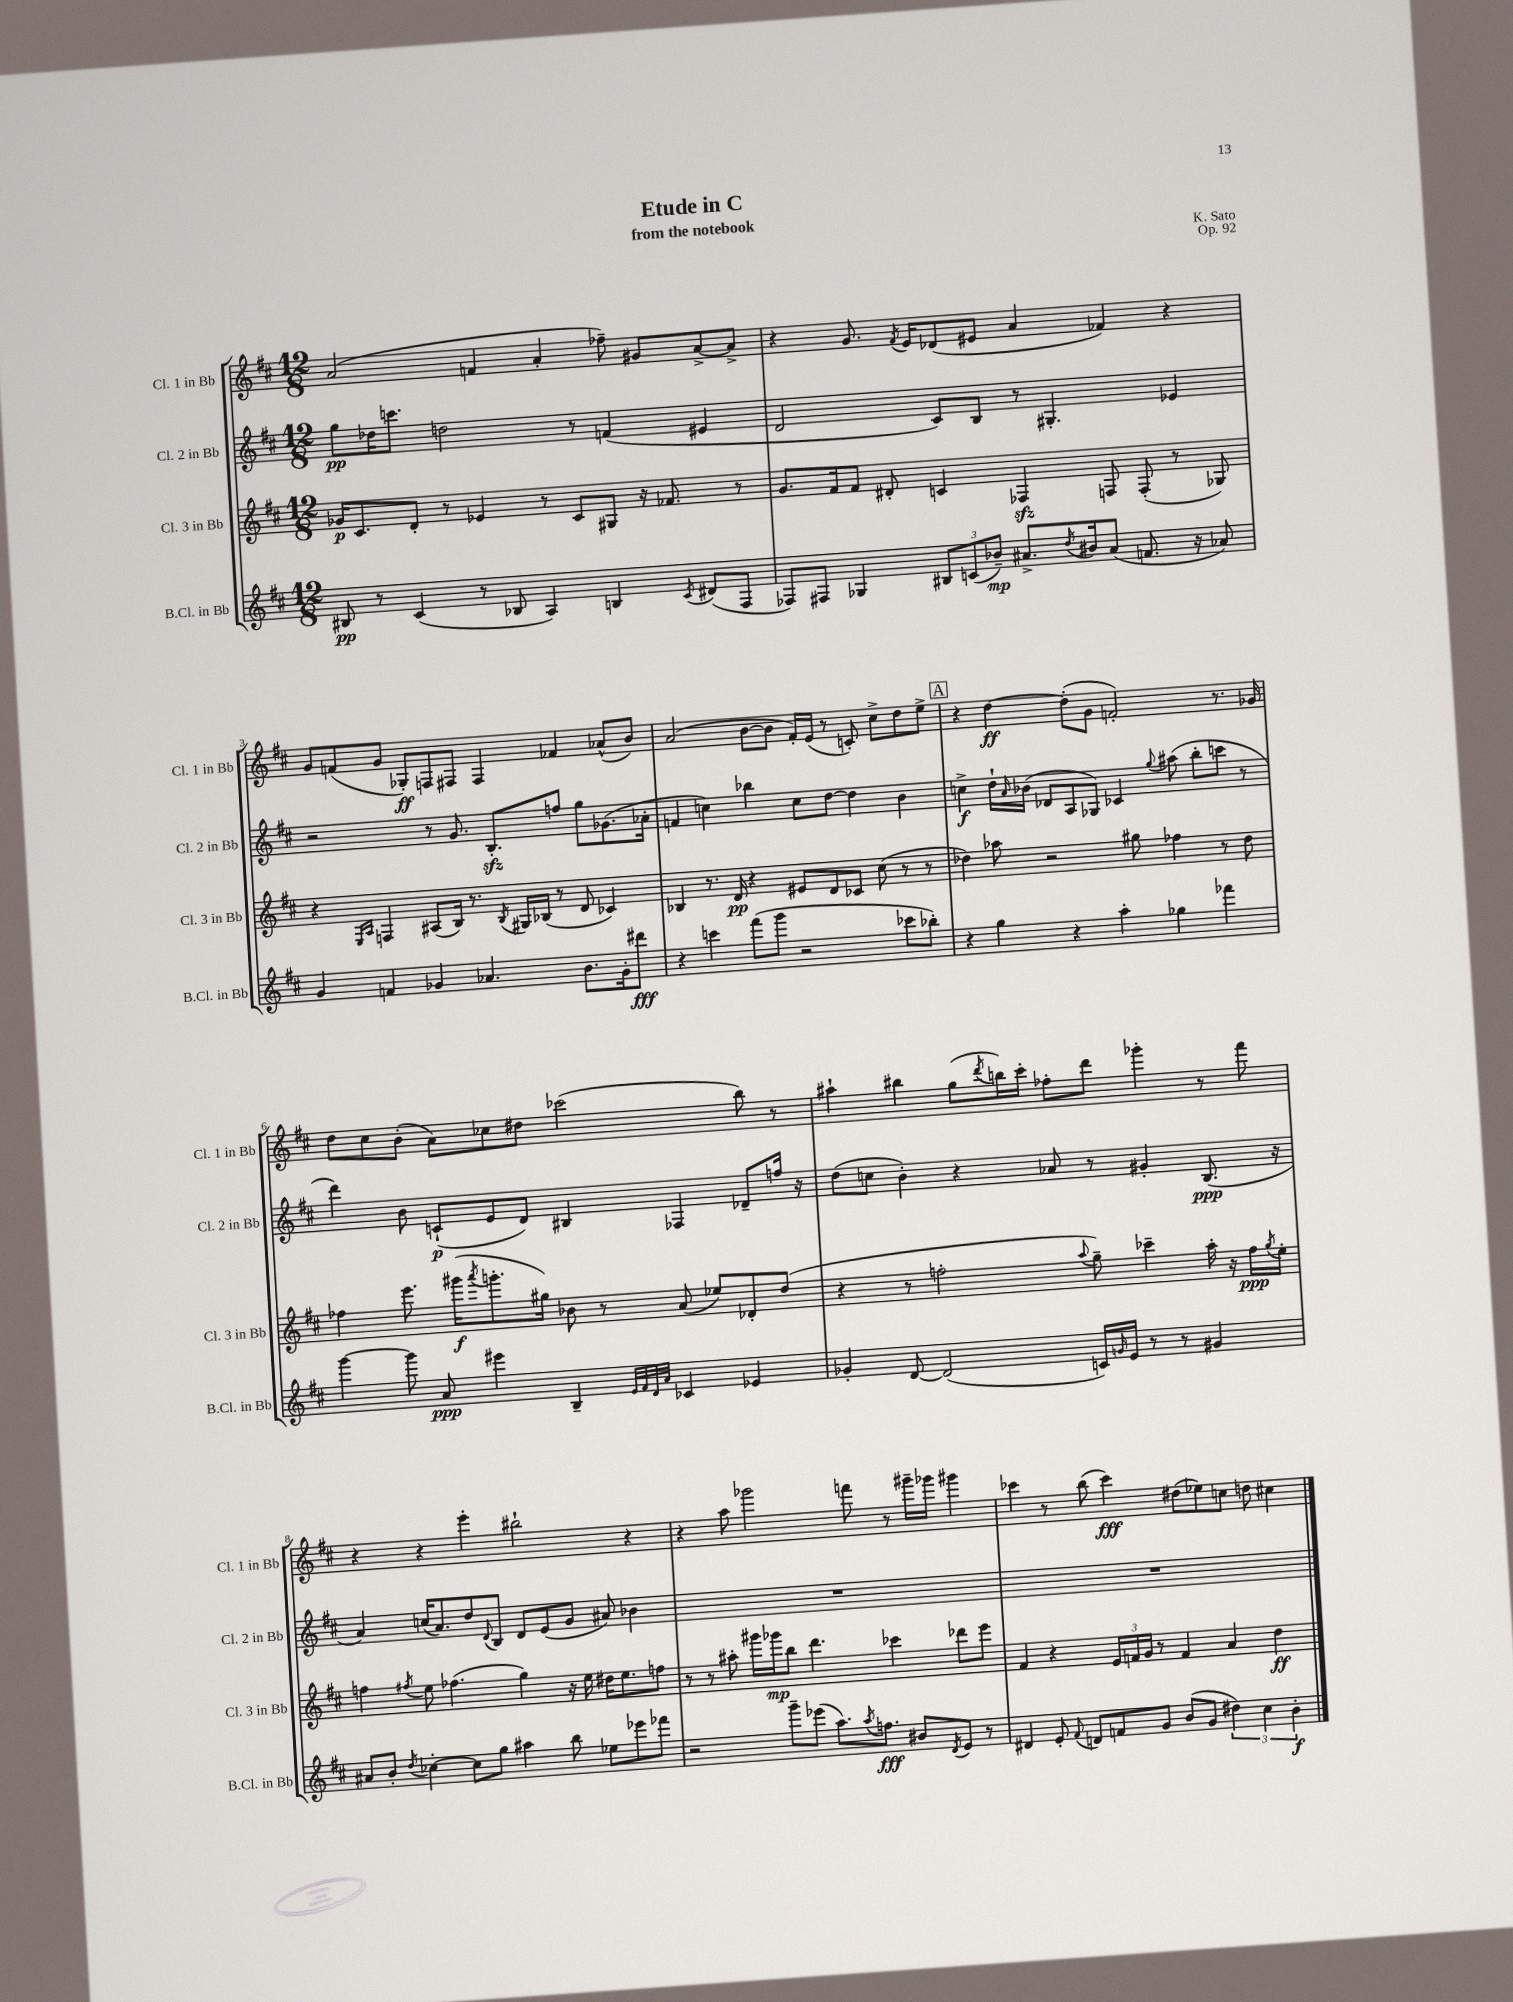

**kern	**dynam	**kern	**dynam	**kern	**dynam	**kern	**dynam
*part4	*part4	*part3	*part3	*part2	*part2	*part1	*part1
*staff4	*staff4	*staff3	*staff3	*staff2	*staff2	*staff1	*staff1
*I"B.Cl. in Bb	*	*I"Cl. 3 in Bb	*	*I"Cl. 2 in Bb	*	*I"Cl. 1 in Bb	*
*I'B.Cl. in Bb	*	*I'Cl. 3 in Bb	*	*I'Cl. 2 in Bb	*	*I'Cl. 1 in Bb	*
*clefG2	*	*clefG2	*	*clefG2	*	*clefG2	*
*k[f#c#]	*	*k[f#c#]	*	*k[f#c#]	*	*k[f#c#]	*
*M12/8	*	*M12/8	*	*M12/8	*	*M12/8	*
=1	=1	=1	=1	=1	=1	=1	=1
8B#X/	pp	16g-X/KL	p	8gg\L	pp	(2a/	.
.	.	8.c#/	.	.	.	.	.
8r	.	.	.	16dd-X\K	.	.	.
.	.	.	.	8.cccn\J	.	.	.
(4c#/	.	8d'/J	.	.	.	.	.
.	.	8r	.	2ddn\	.	.	.
8r	.	4e-X/	.	.	.	4fn/	.
8B-X/	.	.	.	.	.	.	.
4A/)	.	8r	.	.	.	4a'/	.
.	.	8c#/L	.	8r	.	.	.
4Bn/	.	8G#X/J	.	(4fn/	.	8ff-X~\)	.
.	.	16r	.	.	.	8g#X/L	.
.	.	8.f-X/	.	.	.	.	.
8qc#/	.	.	.	.	.	.	.
(8d#X/L	.	.	.	4e#X/	.	[8a^/	.
8F#/J	.	8r	.	.	.	8a^/J]	.
=2	=2	=2	=2	=2	=2	=2	=2
8F-X/L)	.	8.g/L	.	2d/	.	4r	.
8F#X/J	.	.	.	.	.	.	.
.	.	16f#/k	.	.	.	.	.
4G-X/	.	8f#/J	.	.	.	8.g/	.
.	.	8d#X'/	.	.	.	.	.
.	.	.	.	.	.	8qf#/	.
.	.	.	.	.	.	16e/KL	.
12B#X/L	.	4cn/	.	8c#/L)	.	(8d-X/	.
(12cn/	.	.	.	.	.	.	.
.	.	.	.	8B/J	.	8e#X/J	.
12b-X~/J)	mp	.	.	.	.	.	.
8.a#X^/L	.	4F-Xzz/	.	8r	.	4a/	.
.	.	.	.	4.G#X'/	.	.	.
8qdd/	.	.	.	.	.	.	.
16b#X/k	.	.	.	.	.	.	.
(8a#/J	.	8Fn/	.	.	.	4f-X/)	.
8.fn/	.	(8F'/	.	.	.	.	.
.	.	8r	.	4e-X/	.	4r	.
16r	.	.	.	.	.	.	.
8a-X/)	.	8G-X/)	.	.	.	.	.
!!LO:LB:g=z
=3	=3	=3	=3	=3	=3	=3	=3
4g/	.	4r	.	2r	.	8g/L	.
.	.	.	.	.	.	(8fn/	.
.	.	16qqE/LL	.	.	.	.	.
.	.	16qqA/JJ	.	.	.	.	.
4fn/	.	4Fn/	.	.	.	8g/J	.
.	.	.	.	.	.	8G-X'/L)	ff
4g-X/	.	(8A#X/L	.	8r	.	8Fn/	.
.	.	16B/Jk)	.	8.g/	.	8F#X/J	.
.	.	8.r	.	.	.	.	.
4.a-X/	.	.	.	.	.	4F#/	.
.	.	.	.	8.Bzz'/L	.	.	.
.	.	8qB/	.	.	.	.	.
.	.	16G#X/LL	.	.	.	.	.
.	.	(16B-X/JJ	.	.	.	.	.
.	.	8r	.	8ffn/J	.	4f-X/	.
8.b\L	.	8d/	.	8gg\L	.	.	.
.	.	4c-X/)	.	(8.g-X\	.	(8a-X^^/L	.
16g-'\k	.	.	.	.	.	.	.
8ddd#X\J	fff	.	.	.	.	8b/J)	.
.	.	.	.	16a-X'\Jk	.	.	.
=4	=4	=4	=4	=4	=4	=4	=4
4r	.	4B-X/	.	4fn/	.	(2a/	.
4cccn\	.	8.r	.	4ccn\)	.	.	.
.	.	16d/	pp	.	.	.	.
(8fff#\L	.	4r	.	4bb-X\	.	[8b\L	.
8ggg\J	.	.	.	.	.	8b\J]	.
2r	.	8e#X/L	.	8cc\L	.	16f#'/LL)	.
.	.	.	.	.	.	(16e/JJ	.
.	.	8d/	.	[8dd\J	.	8r	.
.	.	8c-X/J	.	4dd\]	.	8cn'/)	.
.	.	(8cc#\	.	.	.	8cc#^\L	.
8ccc-X\L	.	8r	.	4b\	.	8dd\	.
8bb-X'\J)	.	8r	.	.	.	8ee^\J	.
!!LO:REH:place=s1:t=A
=5	=5	=5	=5	=5	=5	=5	=5
4r	.	4dd-X\)	.	4ccn^\	f	4r	.
4gg\	.	8aa-X\	.	16dd`\LL	.	[4dd\	ff
.	.	.	.	16qqa/	.	.	.
.	.	.	.	(16b-X\JJ	.	.	.
.	.	2r	.	8d-X/L	.	.	.
4r	.	.	.	8A/	.	(8dd'\L]	.
.	.	.	.	8G-X/J)	.	8g\J	.
4aa'\	.	.	.	4c-X/	.	2fn'/)	.
.	.	8gg#X\	.	.	.	.	.
.	.	.	.	8qqgg/	.	.	.
4gg-X\	.	4ff-X\	.	(8aa#X\	.	.	.
.	.	.	.	8bb'\L	.	.	.
4fff-X\	.	8r	.	8cccn\J	.	8.r	.
.	.	8dd-\	.	8r	.	.	.
.	.	.	.	.	.	16g-X/	.
!!LO:LB:g=z
=6	=6	=6	=6	=6	=6	=6	=6
[4ggg\	.	4ff-X\	.	4ddd\)	.	8dd\L	.
.	.	.	.	.	.	8cc#\	.
8ggg\]	.	8.eee\	.	8b\	.	(8b'\J	.
8a/	ppp	.	.	(8cn`/L	p	8a\L)	.
.	.	(16ggg#X\KL	f	.	.	.	.
.	.	8qaaa/	.	.	.	.	.
4eee#X\	.	8.gggn'\	.	8e/	.	8cc-X\	.
.	.	.	.	8d/J)	.	8dd#X\J	.
.	.	16gg#X\Jk)	.	.	.	.	.
4B~/	.	8b-X\	.	4B#X/	.	(2ccc-X\	.
.	.	8r	.	.	.	.	.
32qqe/LLL	.	.	.	.	.	.	.
32qqf#/	.	.	.	.	.	.	.
32qqd/	.	.	.	.	.	.	.
32qqa/JJJ	.	.	.	.	.	.	.
4c-X/	.	(8a/	.	4F-X/	.	.	.
.	.	8ee-X/L)	.	.	.	.	.
4e-X/	.	8d-X'/	.	8d-X~/L	.	8bb\)	.
.	.	(8dd/J	.	16ffn/Jk	.	8r	.
.	.	.	.	16r	.	.	.
=7	=7	=7	=7	=7	=7	=7	=7
4g-X'/	.	4r	.	(8dd\L	.	4aa#X`\	.
.	.	.	.	8ccn\J	.	.	.
[8d/	.	8r	.	4b'\)	.	4bb#X\	.
(2d/]	.	2ffn'\	.	.	.	.	.
.	.	.	.	4r	.	(8gg\L	.
.	.	.	.	.	.	8qddd/	.
.	.	.	.	.	.	16bbn\L)	.
.	.	.	.	.	.	16ccc#'\JJ	.
.	.	.	.	8a-X/	.	8ff-X'\L	.
.	.	8qqaa/	.	.	.	.	.
16cn/LL)	.	8gg~\)	.	8r	.	8ddd\J	.
16qqgn/	.	.	.	.	.	.	.
16e/JJ	.	.	.	.	.	.	.
8r	.	4ccc-X~\	.	4g#X'/	.	4ggg-X'\	.
8r	.	.	.	.	.	.	.
4g#X/	.	16aa'\	.	(8.B/	ppp	8r	.
.	.	16r	.	.	.	.	.
.	.	16ff\LL	ppp	.	.	8fff#\	.
.	.	8qgg/	.	.	.	.	.
.	.	16ee'\JJ	.	16r	.	.	.
!!LO:LB:g=z
=8	=8	=8	=8	=8	=8	=8	=8
8a#X/L	.	4ffn\	.	4a/)	.	4r	.
8b'/J	.	.	.	.	.	.	.
8qdd/	.	8qff#X/	.	.	.	.	.
[4cc-X'\	.	8ee\	.	(16ccn/KL	.	4r	.
.	.	.	.	8.a/)	.	.	.
.	.	(4.ff-X\	.	.	.	.	.
8cc-\L]	.	.	.	8dd/	.	4eee'\	.
.	.	.	.	8qqd/	.	.	.
8gg\J	.	.	.	8B/J	.	.	.
4aa#X\	.	4gg\)	.	8d/L	.	2bb#X`\	.
.	.	.	.	(8e/	.	.	.
8bb\	.	16r	.	8g/J	.	.	.
.	.	16ee\	.	.	.	.	.
8ee-X\L	.	16dd#X\KL	.	8a#X/)	.	.	.
.	.	8.ee\	.	.	.	.	.
8eee-X\	.	.	.	4b-X\	.	4r	.
8fff-X\J	.	8ffn\J	.	.	.	.	.
=9	=9	=9	=9	=9	=9	=9	=9
2r	.	8r	.	1.r	.	4r	.
.	.	8r	.	.	.	.	.
.	.	8aa#X'\	.	.	.	8aa\	.
.	.	16ggg#X\LL	.	.	.	2ggg-X\	.
.	.	16ggg-X\J	mp	.	.	.	.
8ggg~\L	.	8bb\J	.	.	.	.	.
(8eee-X\J	.	4.ddd\	.	.	.	.	.
8.aa\L)	.	.	.	.	.	.	.
.	.	.	.	.	.	8fffn\	.
8qaa/	.	.	.	.	.	.	.
8.ffn\J	fff	.	.	.	.	.	.
.	.	4ccc-X\	.	.	.	8r	.
8b#X/L	.	.	.	.	.	16ggg#X~\LL	.
.	.	.	.	.	.	16ggg-X\JJ	.
8qd/	.	.	.	.	.	.	.
8e/J	.	8ddd-X\L	.	.	.	4ggg#X\	.
8r	.	8eee\J	.	.	.	.	.
=10	=10	=10	=10	=10	=10	=10	=10
4d#X/	.	4f#/	.	1.r	.	4ccc-X\	.
8e'/	.	4r	.	.	.	8r	.
8qqf#/	.	.	.	.	.	.	.
8dn/L	.	.	.	.	.	(8bb\	.
8fn/	.	24e/LL	.	.	.	4ccc-\)	fff
.	.	24fn/	.	.	.	.	.
.	.	24g/JJ	.	.	.	.	.
8g/J	.	8r	.	.	.	.	.
(8b/L	.	4f/	.	.	.	(8dd#X\L	.
8g/J	.	.	.	.	.	8ee-X\)	.
6dd#X\)	.	4a/	.	.	.	8ccn\J	.
.	.	.	.	.	.	8ddn\	.
6cc#\	.	.	.	.	.	.	.
.	.	4dd\	ff	.	.	4cc#X\	.
6b'\	f	.	.	.	.	.	.
==	==	==	==	==	==	==	==
*-	*-	*-	*-	*-	*-	*-	*-
